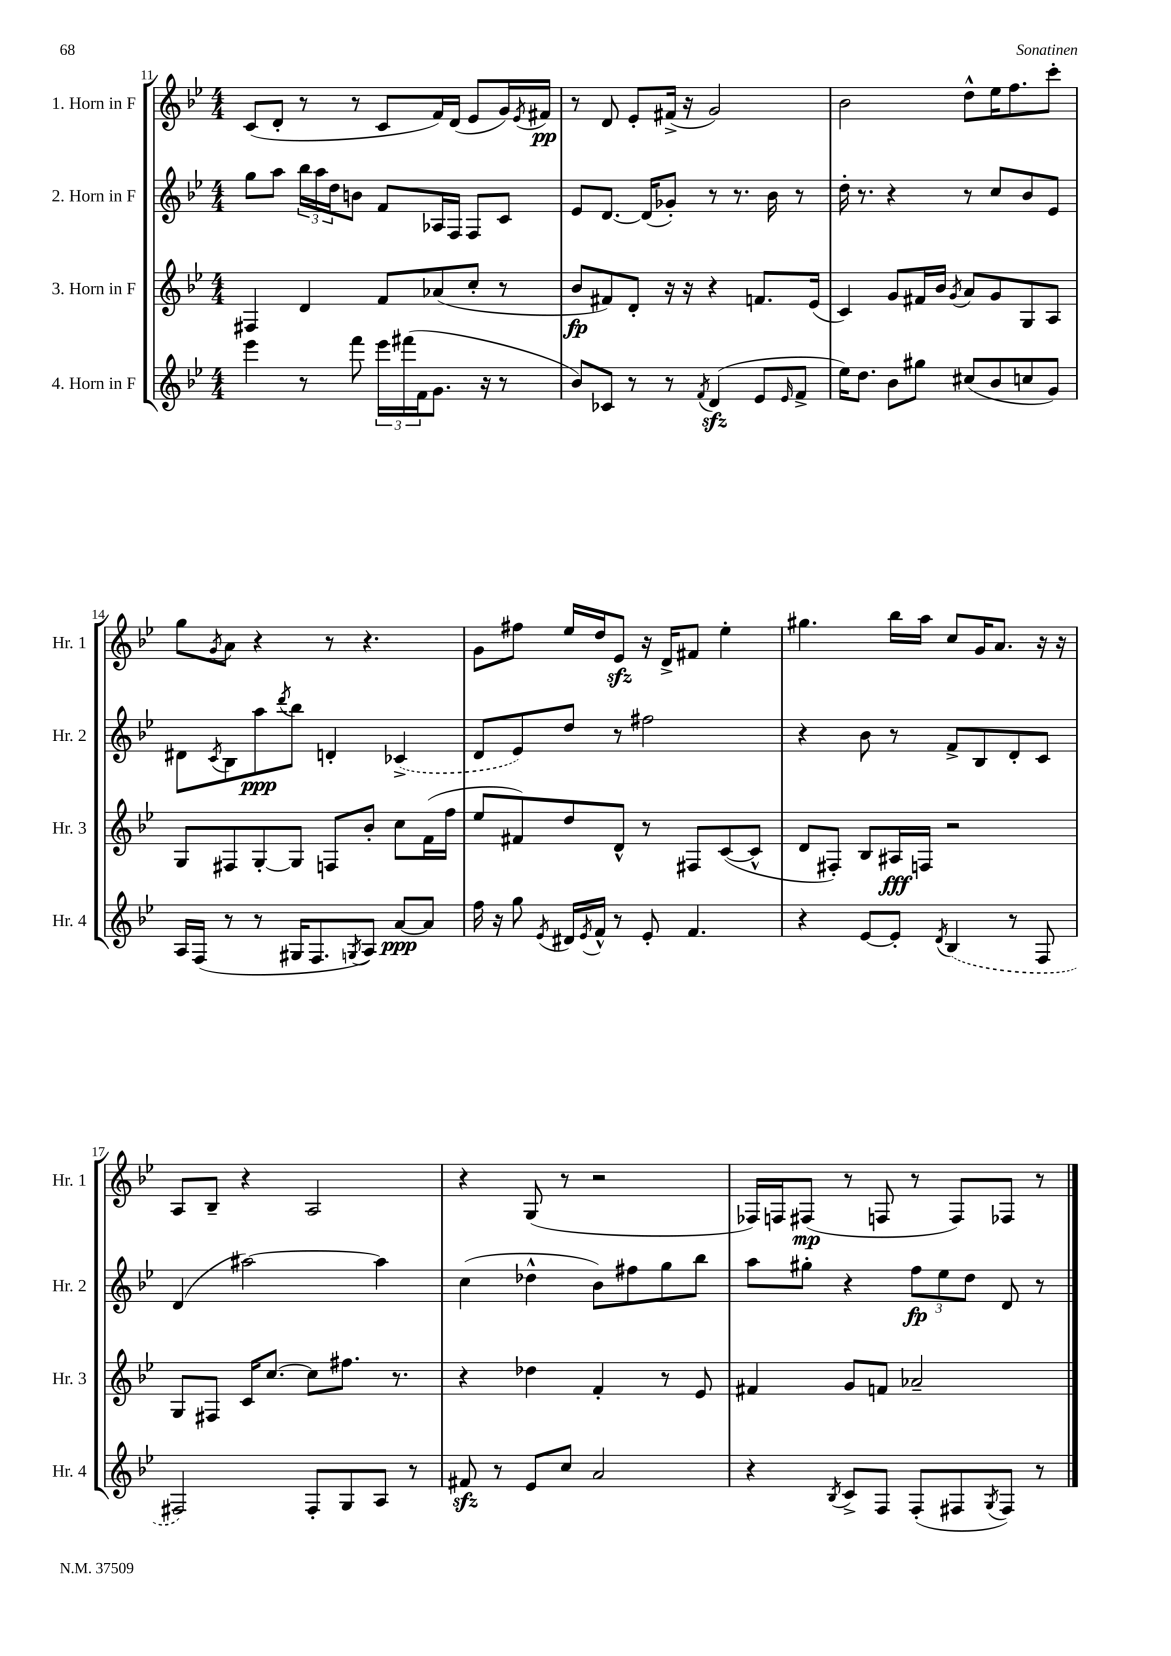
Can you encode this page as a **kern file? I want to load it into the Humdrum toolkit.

**kern	**dynam	**kern	**dynam	**kern	**dynam	**kern	**dynam
*part4	*part4	*part3	*part3	*part2	*part2	*part1	*part1
*staff4	*staff4	*staff3	*staff3	*staff2	*staff2	*staff1	*staff1
*I"4. Horn in F	*	*I"3. Horn in F	*	*I"2. Horn in F	*	*I"1. Horn in F	*
*I'Hr. 4	*	*I'Hr. 3	*	*I'Hr. 2	*	*I'Hr. 1	*
*clefG2	*	*clefG2	*	*clefG2	*	*clefG2	*
*k[b-e-]	*	*k[b-e-]	*	*k[b-e-]	*	*k[b-e-]	*
*M4/4	*	*M4/4	*	*M4/4	*	*M4/4	*
=11	=11	=11	=11	=11	=11	=11	=11
4eee-\	.	4F#X/	.	8gg\L	.	(8c/L	.
.	.	.	.	8aa\J	.	8d'/J	.
8r	.	4d/	.	24bb-\LL	.	8r	.
.	.	.	.	24aa\	.	.	.
.	.	.	.	24dd\J	.	.	.
8fff\	.	.	.	8bn\J	.	8r	.
24eee-\LL	.	8f/L	.	8f/L	.	8c/L	.
(24fff#X\	.	.	.	.	.	.	.
24f\J	.	.	.	.	.	.	.
8.g\J	.	(8a-X/	.	16A-X/L	.	16f/L)	.
.	.	.	.	16F/JJ	.	(16d/JJ	.
.	.	8cc'/J	.	8F/L	.	8e-/L	.
16r	.	.	.	.	.	.	.
8r	.	8r	.	8c/J	.	16g/L)	.
.	.	.	.	.	.	8qe-/	.
.	.	.	.	.	.	16f#X/JJ	pp
=12	=12	=12	=12	=12	=12	=12	=12
8b-/L)	.	8b-/L	fp	8e-/L	.	8r	.
8c-X/J	.	8f#X/)	.	[8.d/J	.	8d/	.
8r	.	8d'/J	.	.	.	8e-'/L	.
.	.	.	.	(16d/KL]	.	.	.
8r	.	16r	.	8g-X'/J)	.	(16f#X^/Jk	.
.	.	16r	.	.	.	16r	.
8qf/	.	.	.	.	.	.	.
(4dzz/	.	4r	.	8r	.	2g/)	.
.	.	.	.	8.r	.	.	.
8e-/L	.	8.fn/L	.	.	.	.	.
.	.	.	.	16b-\	.	.	.
16qqe-/	.	.	.	.	.	.	.
8f^/J	.	.	.	8r	.	.	.
.	.	(16e-/Jk	.	.	.	.	.
=13	=13	=13	=13	=13	=13	=13	=13
16ee-\KL)	.	4c/)	.	16dd'\	.	2b-\	.
8.dd\J	.	.	.	8.r	.	.	.
8b-\L	.	8g/L	.	4r	.	.	.
8gg#X\J	.	16f#X/L	.	.	.	.	.
.	.	16b-/JJ	.	.	.	.	.
.	.	8qg/	.	.	.	.	.
(8cc#X/L	.	8a/L	.	8r	.	8dd^^\L	.
8b-/	.	8g/	.	8cc/L	.	16ee-\K	.
.	.	.	.	.	.	8.ff\	.
8ccn/	.	8G/	.	8b-/	.	.	.
8g/J)	.	8A/J	.	8e-/J	.	8ccc'\J	.
!!LO:LB:g=z
=14	=14	=14	=14	=14	=14	=14	=14
16A/LL	.	8G/L	.	8d#X\L	.	8gg\L	.
(16F/JJ	.	.	.	.	.	.	.
.	.	.	.	8qc/	.	8qg/	.
8r	.	8F#X/	.	8B-\	.	8a\J	.
8r	.	[8G'/	.	8aa\	ppp	4r	.
.	.	.	.	8qddd/	.	.	.
16G#X/KL	.	8G/J]	.	8bb-\J	.	.	.
8.F/	.	.	.	.	.	.	.
.	.	8Fn/L	.	4dn'/	.	8r	.
8qGn/	.	.	.	.	.	.	.
8A/J)	.	8b-'/J	.	.	.	4.r	.
[8a/L	ppp	8cc\L	.	(4c-X^/	.	.	.
8a/J]	.	(16f\L	.	.	.	.	.
.	.	16ff\JJ	.	.	.	.	.
=15	=15	=15	=15	=15	=15	=15	=15
16ff\	.	8ee-/L	.	8d/L	.	8g\L	.
16r	.	.	.	.	.	.	.
8gg\	.	8f#X/)	.	8e-/)	.	8ff#X\J	.
8qe-/	.	.	.	.	.	.	.
16d#X/LL	.	8dd/	.	8dd/J	.	16ee-/LL	.
8qe-/	.	.	.	.	.	.	.
16f^^/JJ	.	.	.	.	.	16dd/J	.
8r	.	8d^^/J	.	8r	.	8e-zz/J	.
8e-'/	.	8r	.	2ff#X\	.	16r	.
.	.	.	.	.	.	16d^/KL	.
4.f/	.	8F#X/L	.	.	.	8f#X/J	.
.	.	([8c/	.	.	.	4ee-'\	.
.	.	8c^^/J]	.	.	.	.	.
=16	=16	=16	=16	=16	=16	=16	=16
4r	.	8d/L	.	4r	.	4.gg#X\	.
.	.	8F#X'/J)	.	.	.	.	.
[8e-/L	.	8B-/L	.	8b-\	.	.	.
8e-'/J]	.	16A#X/L	fff	8r	.	16bb-\LL	.
.	.	16Fn/JJ	.	.	.	16aa\JJ	.
8qd/	.	.	.	.	.	.	.
(4B-/	.	2r	.	8f^/L	.	8cc/L	.
.	.	.	.	8B-/	.	16g/K	.
.	.	.	.	.	.	8.a/J	.
8r	.	.	.	8d'/	.	.	.
8F/	.	.	.	8c/J	.	16r	.
.	.	.	.	.	.	16r	.
!!LO:LB:g=z
=17	=17	=17	=17	=17	=17	=17	=17
2F#X/)	.	8G/L	.	(4d/	.	8A/L	.
.	.	8F#X/J	.	.	.	8B-~/J	.
.	.	16c/KL	.	[2aa#X\)	.	4r	.
.	.	[8.cc/J	.	.	.	.	.
8F#'/L	.	8cc\L]	.	.	.	2A/	.
8G/	.	8.ff#X\J	.	.	.	.	.
8A/J	.	.	.	4aa#\]	.	.	.
.	.	8.r	.	.	.	.	.
8r	.	.	.	.	.	.	.
=18	=18	=18	=18	=18	=18	=18	=18
8f#Xzz/	.	4r	.	(4cc\	.	4r	.
8r	.	.	.	.	.	.	.
8e-/L	.	4dd-X\	.	4dd-X^^\	.	(8G/	.
8cc/J	.	.	.	.	.	8r	.
2a/	.	4f'/	.	8b-\L)	.	2r	.
.	.	.	.	8ff#X\	.	.	.
.	.	8r	.	8gg\	.	.	.
.	.	8e-/	.	8bb-\J	.	.	.
=19	=19	=19	=19	=19	=19	=19	=19
4r	.	4f#X/	.	8aa\L	.	16F-X/LL)	.
.	.	.	.	.	.	16Fn/J	.
.	.	.	.	8gg#X'\J	.	(8F#X/J	mp
8qB-/	.	.	.	.	.	.	.
8c^/L	.	8g/L	.	4r	.	8r	.
8F/J	.	8fn/J	.	.	.	8Fn/	.
(8F'/L	.	2a-X~/	.	12ff\L	fp	8r	.
.	.	.	.	12ee-\	.	.	.
8F#X/	.	.	.	.	.	8F/L)	.
.	.	.	.	12dd\J	.	.	.
8qG/	.	.	.	.	.	.	.
8F#/J)	.	.	.	8d/	.	8F-X/J	.
8r	.	.	.	8r	.	8r	.
==	==	==	==	==	==	==	==
*-	*-	*-	*-	*-	*-	*-	*-
